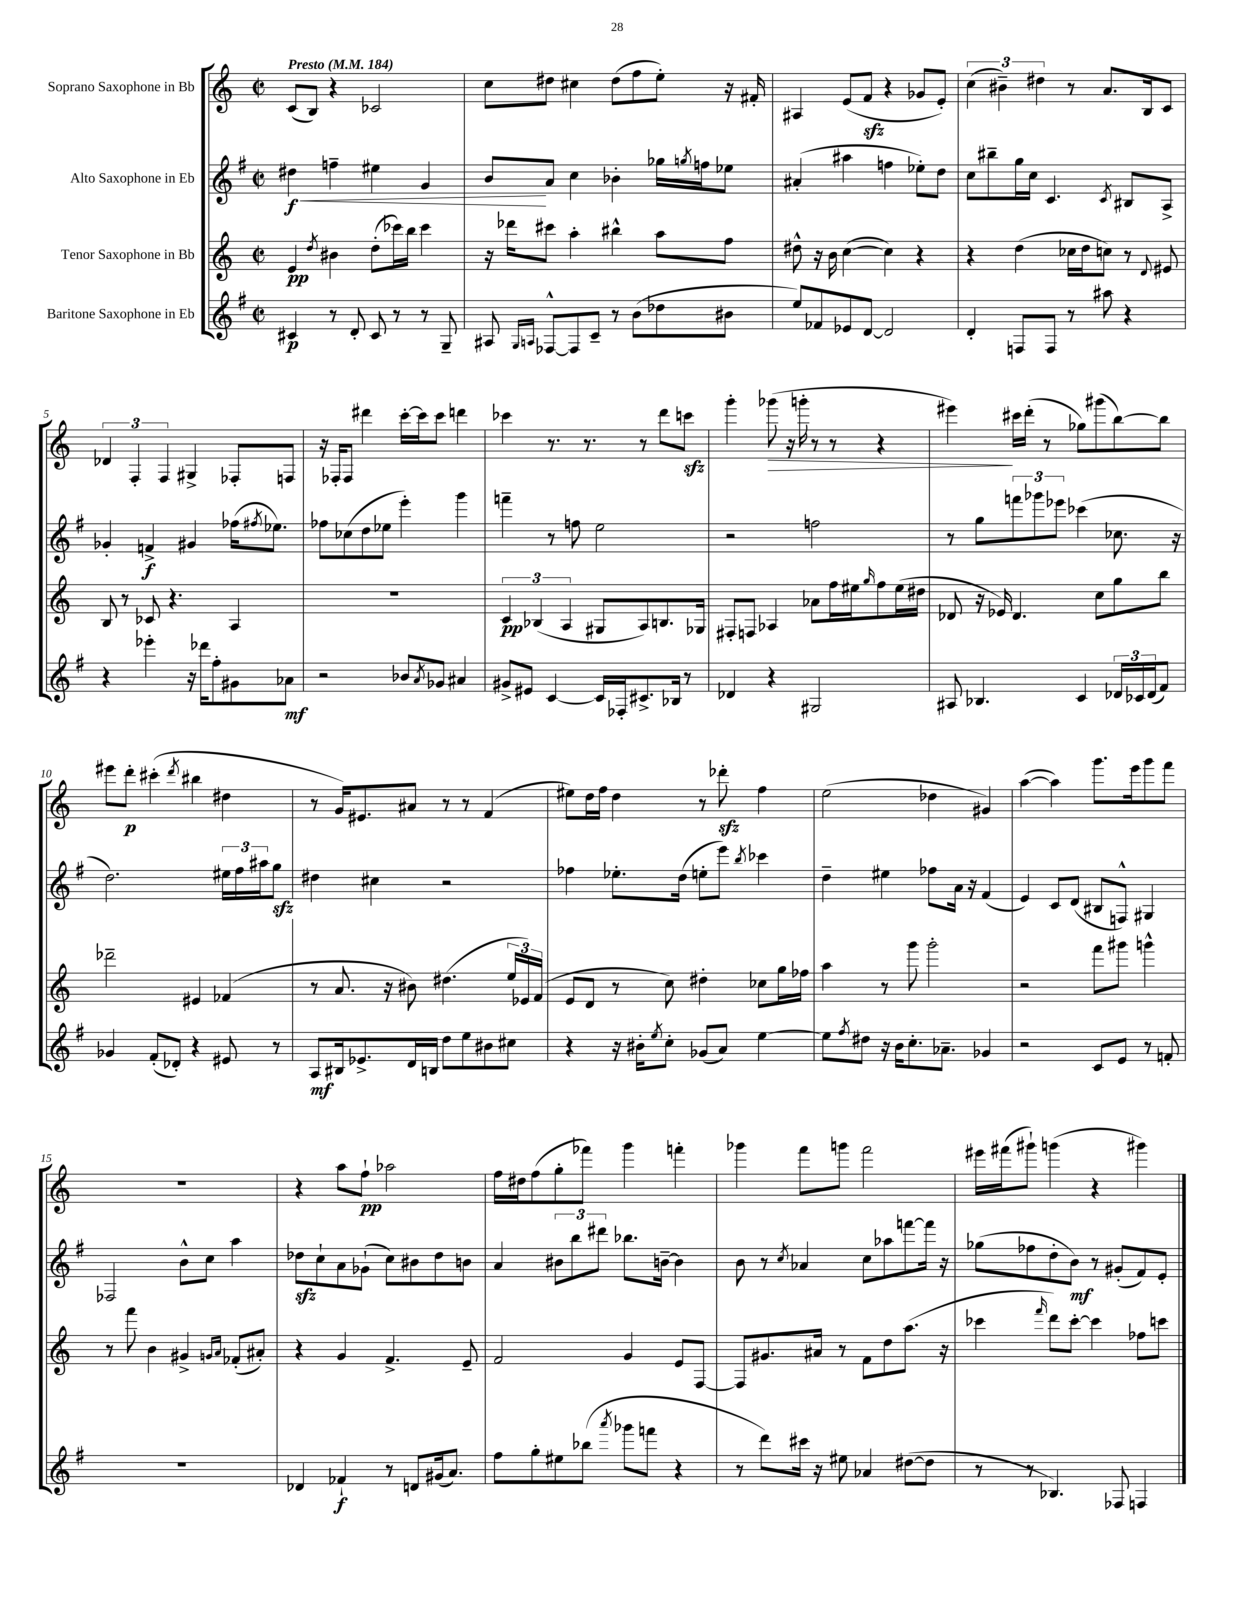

**kern	**kern	**kern	**kern
*staff4	*staff3	*staff2	*staff1
*clefG2	*clefG2	*clefG2	*clefG2
*k[f#]	*k[]	*k[f#]	*k[]
*M2/2	*M2/2	*M2/2	*M2/2
*met(c|)	*met(c|)	*met(c|)	*met(c|)
*MM184	*MM184	*MM184	*MM184
4c#/	4e/	4dd#\	(8c/L
.	.	.	8B/J)
.	8qdd/	.	.
8r	4b#\	4ff~\	4r
8d'/	.	.	.
8c#/	(8dd'\L	4ee#\	2c-/
8r	16ccc-\L)	.	.
.	16bb\JJ	.	.
8r	4ccc-\	4g/	.
8G~/	.	.	.
=	=	=	=
8A#/	16r	8b/L	8cc\L
.	16ddd-\LK	.	.
16qqG/LL	.	.	.
16qqA/JJ	.	.	.
[8F-^^/L	8ccc#\J	8a/J	8dd#\J
8F-/]	4aa'\	4cc\	4cc#\
8c~/J	.	.	.
8r	4bb#^^\	4b-'\	(8dd#\L
(8b\L	.	.	8ff\
8dd-\	8aa\L	16gg-\LL	8ee'\J)
.	.	8qgg/	.
.	.	16ff\J	.
8b#\J	8ff\J	8ee-\J	16r
.	.	.	16f#'/
=	=	=	=
8ee/L)	8dd#^^\	(4a#'/	4A#/
8f-/	16r	.	.
.	16b\	.	.
8e-/	([4cc\	4aa#\	(8e/L
[8d/J	.	.	8f/J
2d/]	4cc\])	4ff\	4r
.	4r	8ee-'\L)	8g-/L
.	.	8dd\J	8e'/J)
=	=	=	=
4d'/	4r	8cc\L	(6cc\
.	.	8bb#~\	.
.	.	.	6b#~\)
8F/L	(4dd\	16gg\L	.
.	.	16cc\JJ	.
.	.	.	6dd#\
8F/J	.	4.c/	.
8r	16cc-\LL	.	8r
.	16dd\J	.	.
8aa#\	8cc\J)	.	8.a/L
.	.	8qc/	.
4r	8r	8B#/L	.
.	.	.	16B/k
.	8qqd/	.	.
.	8e#/	8A^/J	8c/J
=	=	=	=
4r	8B/	4g-'/	6d-/
.	8r	.	.
.	.	.	6F'/
4eee-'\	8c-/	4f^/	.
.	.	.	6F/
.	4.r	.	.
16r	.	4g#/	4G#^/
16ddd-\LK	.	.	.
8ff#'\	.	.	.
8g#\	4A/	(16ff-\LK	8F-'/L
.	.	8qff#/	.
.	.	8.ee-\J)	.
8a-\J	.	.	8F/J
=	=	=	=
2r	1r	8ff-\L	16r
.	.	.	16F-'/LK
.	.	(8cc-\	8F-/J
.	.	8dd\	4ddd#\
.	.	8ee-\J	.
8b-/L	.	4eee'\)	[16ccc'\LL
.	.	.	16ccc\]J
8qa/	.	.	.
8g-/J	.	.	8ccc\J
4a#/	.	4ggg\	4ddd\
=	=	=	=
8g#^/L	6c/	4fff~\	4ccc-\
8e#/J	.	.	.
.	(6B-/	.	.
[4c/	.	8r	8.r
.	6A/	.	.
.	.	8ff\	.
.	.	.	8.r
16c/]LL	8G#/L	2ee\	.
16F-'/J	.	.	.
8.c#^/	8A/)	.	8r
.	8.B/	.	8ddd\L
16B-/Jk	.	.	.
8r	.	.	8ccc\J
.	16G-/Jk	.	.
=	=	=	=
4d-/	8F#'/L	2r	4ggg'\
.	8F/J	.	.
4r	4A-/	.	(8ggg-\
.	.	.	16r
.	.	.	16ggg'\
2G#/	8a-\L	2ff\	8r
.	16ff\L	.	8r
.	16ee#\J	.	.
.	16qqgg/	.	.
.	8ff\	.	4r
.	(16ee#\L	.	.
.	16dd#\JJ	.	.
=	=	=	=
8A#/	8d-/	8r	4eee#\)
4.B-/	16r	8gg\L	.
.	16e-/)	.	.
.	4.d-/	12fff\	16ccc#\LL
.	.	.	(16ddd'\JJ
.	.	12ggg-\	.
.	.	.	8r
.	.	12eee-\J	.
4c/	.	(4ccc-\	8gg-\L)
.	8cc\L	.	(8ggg#\
24d-/LL	8gg\	8.cc-\	[8bb\)
24c-/	.	.	.
(24d-/J	.	.	.
8f#/J)	8bb\J	.	8bb\]J
.	.	16r	.
=	=	=	=
4g-/	2ddd-~\	2.dd\)	8eee#\L
.	.	.	8ddd'\J
(8f#'/L	.	.	(4ccc#'\
8d-'/J)	.	.	.
.	.	.	8qddd/
4r	4e#/	.	4bb#\
8e#/	(4f-/	24ee#\LL	4dd#\
.	.	24ff#\	.
.	.	24aa#\J	.
8r	.	8gg\J	.
=	=	=	=
8A/L	8r	4dd#\	8r
16B#/k	8.a/	.	16g/LK)
8.e-^/	.	.	8.e#/
.	.	4cc#\	.
.	16r	.	.
16d/L	8b#\)	.	8a#/J
16B/JJ	.	.	.
8dd\L	(4.dd#\	2r	8r
8ee\	.	.	8r
8b#\	.	.	(4f/
8cc#\J	24ee/LL	.	.
.	24e-/)	.	.
.	(24f/JJ	.	.
=	=	=	=
4r	8e/L	4ff-\	8ee#\L)
.	8d/J	.	16dd\L
.	.	.	16ff\JJ
16r	8r	8.ee-'\L	4dd\
16b#'\LK	.	.	.
8qee/	.	.	.
8cc'\J	8cc\)	.	.
.	.	(16dd\Jk	.
(8g-/L	4dd#'\	8ee'\L	8r
8a/J)	.	8eee\J)	8ddd-'\
.	.	8qbb/	.
[4ee\	8cc-\L	4ccc-\	4ff\
.	16gg\L	.	.
.	16ff-\JJ	.	.
=	=	=	=
8ee\]L	4aa\	4dd~\	(2ee\
8qff#/	.	.	.
8dd#\J	.	.	.
16r	8r	4ee#\	.
16b\LK	.	.	.
8.cc'\	8ggg\	.	.
.	2ggg'\	8ff-\L	4dd-\
8.a-~\J	.	.	.
.	.	16a\Jk	.
.	.	16r	.
4g-/	.	(4f#/	4g#/)
=	=	=	=
2r	2r	4e/)	([4aa\
.	.	8c/L	4aa\])
.	.	(8d/J	.
8c/L	8fff\L	8B#/L	8.ggg\L
8e/J	8ggg#\J	8F^^/J)	.
.	.	.	16eee\k
8r	4ggg^^\	4G#/	8ggg\
8f'/	.	.	8fff\J
=	=	=	=
1r	8r	2F-/	1r
.	8fff\	.	.
.	4b\	.	.
.	4g#^/	8b^^\L	.
.	.	8cc\J	.
.	16qqg/LL	.	.
.	16qqa/JJ	.	.
.	(8f-'/L	4aa\	.
.	8a#'/J)	.	.
=	=	=	=
4d-/	4r	8dd-\L	4r
.	.	8cc`\	.
4f-`/	4g/	8a\	8aa\L
.	.	(8g-`\J	8ff`\J
8r	4.f^/	8cc\L)	2aa-\
8d/L	.	8b#\	.
(16g#/k	.	8dd-\	.
8.a/J)	.	.	.
.	8e~/	8b\J	.
=	=	=	=
8ff#\L	2f/	4a/	16ff\LL
.	.	.	16dd#\J
8gg'\	.	.	(8ff\
8ee#\	.	12b#\L	8gg'\
.	.	12bb\	.
(8bb-\J	.	.	8fff-\J)
.	.	12ddd#\J	.
8qaaa/	.	.	.
8ggg-\L	4g/	8.bb-\L	4ggg\
8fff\J	.	.	.
.	.	[16b~\Jk	.
4r	8e/L	4b\]	4fff'\
.	[8F/J	.	.
=	=	=	=
8r	8F/]L	8b\	4ggg-\
8ddd\L)	8.g#/	8r	.
.	.	8qcc/	.
16ccc#\Jk	.	4a-/	8fff\L
16r	16a#/Jk	.	.
8ee#\	8r	.	8ggg\J
4a-/	8f\L	8cc\L	2fff\
.	8dd\	8aa-\	.
([8dd#\L	(8.aa\J	[8fff\	.
8dd#\]J	.	16fff\]Jk	.
.	16r	16r	.
=	=	=	=
8r	4ccc-\	(8gg-\L	16eee#\LL
.	.	.	(16fff#\J
8r	.	8ff-\	8ggg#`\J)
.	16qqfff/	.	.
4.B-/)	8ddd\L)	8dd'\	(4ggg\
.	[8ccc-'\J	8b\J)	.
.	4ccc-\]	8r	4r
8F-/	.	(8g#'/L	.
4F/	8ff-\L	8f#/)	4ggg#\)
.	8ccc\J	8e'/J	.
==	==	==	==
*-	*-	*-	*-
